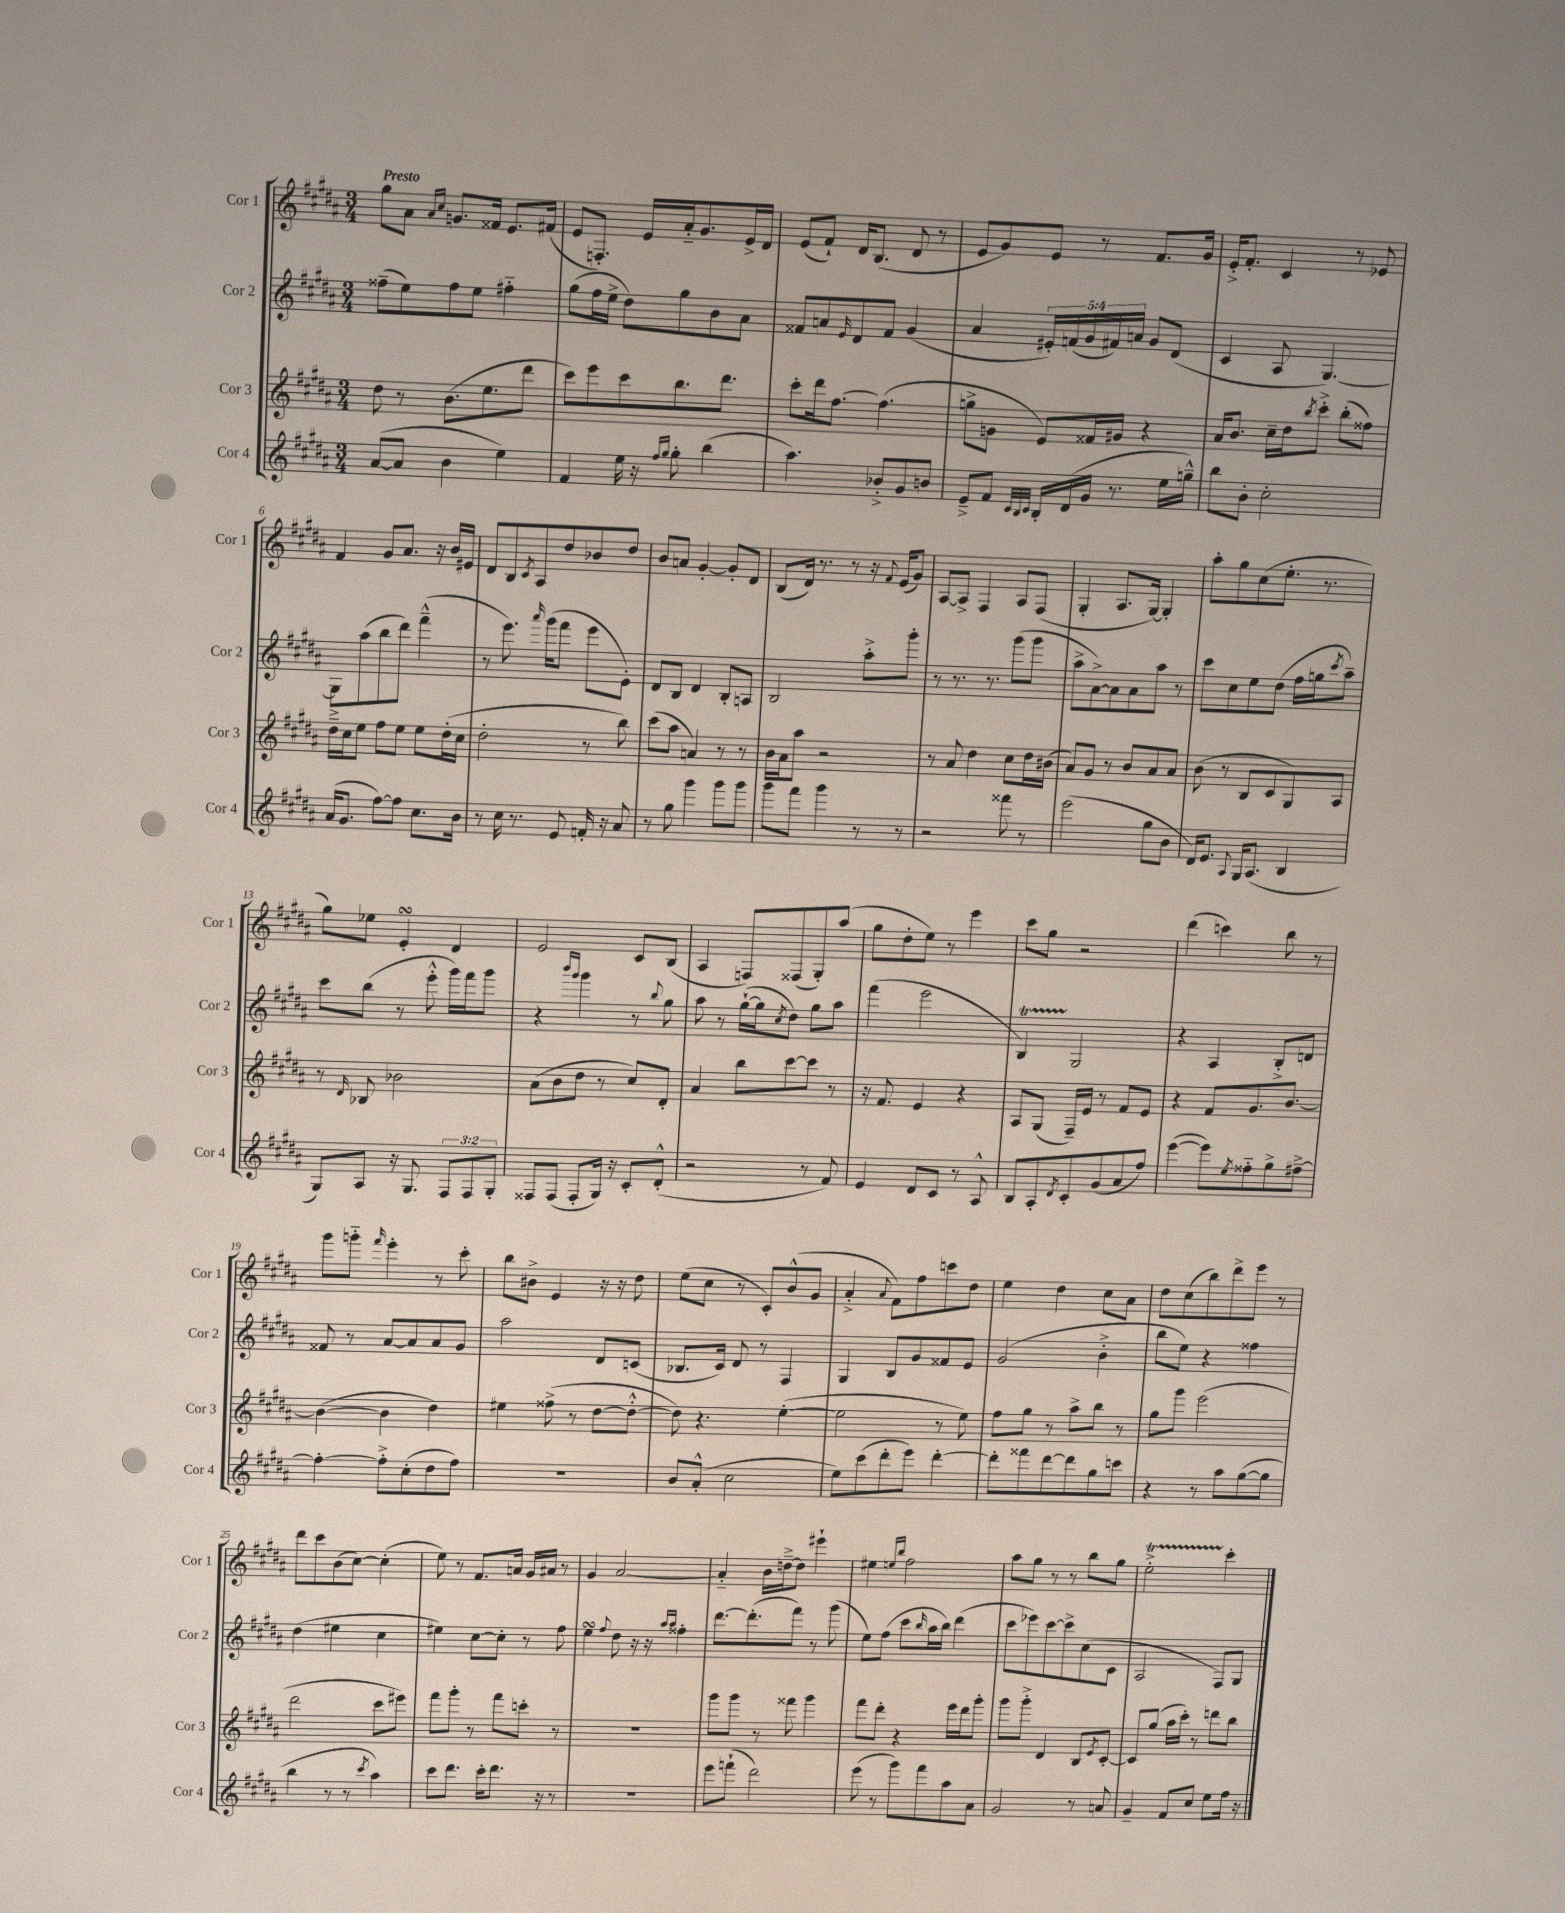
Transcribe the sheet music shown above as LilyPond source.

<<
\new StaffGroup <<
\new Staff = "s0" \with { instrumentName = "Cor 1" shortInstrumentName = "Cor 1" } {
    \clef treble \key b \major \numericTimeSignature \time 3/4 \tempo "Presto"
    gis''8 ais'8 \grace { ais'16 cis''16 } g'8. fisis'16 e'8. fis'16( |
    e'8 f8.-.) e'16 ais'16-_ gis'8. e'16-> dis'16 |
    e'8( fis'8-!) dis'16 b8.( dis'8 r8 |
    e'8 gis'8) e'8 r8 fis'8. gis'16 |
    e'16-.-> fis'8.-. cis'4 r8 ees'8 |
    fis'4 gis'8 ais'8. r16 b'16 eis'16 |
    dis'8 b8 \acciaccatura { cis'8 } ais8 dis''8 bes'8 dis''8 |
    b'8 a'8 gis'4~-. gis'8-. dis'8 |
    b8( dis'16) r8. r8 r16 \appoggiatura { fis'8 } e'16( gis'8) |
    ais8~ ais8-> fis4 ais8 fis8( |
    gis4-. ais8. gis16~) gis4-. |
    ais''8-. gis''8 cis''8( e''8.-. r8. |
    gis''8) ees''8 e'4-.\turn dis'4 |
    e'2 cis'8 b8( |
    ais4 f8) fisis8( gis8-.) ais''8( |
    gis''8 dis''8-. e''8) r8 e'''4 |
    cis'''8 gis''8 r2 |
    dis'''4( c'''4) b''8 r8 |
    gis'''8 g'''8-_ \grace { fis'''16 } e'''4-. r8 cis'''8-. |
    b''8 bis'8-> e'4 r16 r16 dis''8 |
    e''8( cis''8 r8 cis'8-.) b'8-^( gis'8 |
    ais'4-.-> \appoggiatura { ais'8 } fis'8) fis''8 c'''8 dis''8 |
    e''4 dis''4 cis''8 ais'8 |
    dis''8 cis''8( b''8) dis'''8-> e'''8 r8 |
    dis'''8 cis'''8 b'8( cis''8~) cis''4-.( |
    e''8) r8 fis'8. a'16 gis'16 ais'16 r8 |
    gis'4 ais'2~ |
    ais'4-_ b'16 d''16~---> d''8 eis'''4-! |
    eis''4 \grace { e''16 b''16 } fis''2 |
    ais''8 gis''8 r8 r8 b''8 gis''8 |
    e''2-.->\startTrillSpan cis'''4-.\stopTrillSpan \bar "|." |
}
\new Staff = "s1" \with { instrumentName = "Cor 2" shortInstrumentName = "Cor 2" } {
    \clef treble \key b \major \numericTimeSignature \time 3/4 \override Staff.TupletNumber.text = #tuplet-number::calc-fraction-text
    fisis''8--( e''8) fisis''8 e''8 fis''4-_ |
    gis''8( fis''16 e''16-> dis''8) gis''8 b'8 ais'8 |
    fisis'8 a'8 \grace { e'16 } dis'8 fisis'8 gis'4( |
    ais'4 \tuplet 5/4 { eis'16-.) f'16( gis'16 fis'16) a'16 } gis'8 dis'8( |
    cis'4 ais8 gis4.~) |
    gis8 ais''8( b''8 dis'''8) fis'''4---^( |
    r8 e'''8.) \grace { ais'''16 } gis'''16( fis'''8 e'''8 e'8-.) |
    dis'8 b8 dis'4 b8-. a8 |
    b2 ais''8-.-> gis'''8-. |
    r8 r8. r8. gis'''8( gis'''8 |
    ais''8-> ais'8~->) ais'8 ais'8 ais''8 r8 |
    cis'''8 cis''8 e''8 dis''8( fis''16 g''16 \acciaccatura { cis'''8 } ais''8--) |
    cis'''8 b''8( r8 e'''8-.-^ gis'''16) fis'''16 gis'''8 |
    r4 \grace { b'''16 gis'''16 } gis'''4 r8 \appoggiatura { b''8 } gis''8 |
    ais''8 r8 gis''16~-!( gis''16 \acciaccatura { cis''8 } dis''8) gis''8 ais''8 |
    fis'''4( e'''2 |
    b4\startTrillSpan) gis2\stopTrillSpan |
    r4 ais4 b8-.-> d'8 |
    fisis'8 r8 ais'8~ ais'8 ais'8 gis'8 |
    ais''2 dis'8 c'8( |
    bes8. cis'16) dis'8 r8 fis4 |
    gis4 b8 gis'8 fisis'8 e'8 |
    gis'2( b'4-.-> |
    b''8 e''8) r4 fisis''4 |
    dis''4( eis''4 cis''4 |
    eis''4) cis''8~ cis''8-. r8 fis''8 |
    e''4\turn \appoggiatura { fis''8 } dis''8 r16 r16 \grace { ais''16 ais''16 } fisis''4-. |
    dis'''8.~ dis'''8.-.( fis'''8) r8 gis'''8( |
    e''8) fis''8( cis'''8 \grace { b''16 } ais''16 b''16) dis'''4( |
    cis'''8 ees'''8) cis'''8~ cis'''8-> cis''8( cis'8 |
    ais2 fis8) gis8 \bar "|." |
}
\new Staff = "s2" \with { instrumentName = "Cor 3" shortInstrumentName = "Cor 3" } {
    \clef treble \key b \major \numericTimeSignature \time 3/4
    dis''8 r8 b'8.( e''8. dis'''8 |
    cis'''8) e'''8 cis'''8 b''8. dis'''8. |
    cis'''8-. dis'''16 fis''8.~ fis''4.( |
    g''8-> g'8 e'8) fisis'16 gis'16 r4 |
    ais'16 b'8. cis''16-- dis''16 \acciaccatura { b''8 } cis'''8-.-> b''8-.( fisis''8) |
    dis''16---> cis''16 e''8 fis''8 e''8 e''8 dis''16-.( cis''16 |
    dis''2-. r8 b''8) |
    cis'''8( ais''8 a'4) r8 r8 |
    b'16 ais'16 ais''8 r2 |
    r8 ais'8 dis''4 cis''8 dis''16 bis'16( |
    ais'8) gis'8 r8 b'8 ais'8 ais'8 |
    b'8( r8 b8 cis'8 gis8) ais8 |
    r8 \grace { dis'16 } bes8 bes'2 |
    ais'8( b'8 dis''8 r8 cis''8) dis'8-. |
    ais'4 b''8 cis'''8~ cis'''8 r8 |
    r16 fis'8. e'4 r4 |
    ais8 gis8( fis16--) e'16 r8 fis'8 e'8 |
    r4 fis'8 gis'8. b'8.~ |
    b'4~( b'4 dis''4) |
    eis''4 fisis''8->( r8 dis''8~ dis''8~-.-^ |
    dis''8) r4. e''4~-.( |
    e''2 r8 e''8) |
    fis''8 gis''8 r8 ais''8-> b''8 r8 |
    gis''8 gis'''8 e'''2( |
    dis'''2 cis'''8 eis'''8) |
    fis'''8 gis'''8-. r8 fis'''8 c'''8-. r8 |
    R2. |
    gis'''8 gis'''8 r8 fisis'''8 gis'''4 |
    fis'''8 dis'''8-. r4 e'''16 dis'''16 gis'''8-. |
    gis'''8 gis'''8-.-> dis'4 b8 \acciaccatura { e'8 } cis'8~-. |
    cis'8 gis''8( ais''16 cis'''16-.) r8 d'''8 b''8 \bar "|." |
}
\new Staff = "s3" \with { instrumentName = "Cor 4" shortInstrumentName = "Cor 4" } {
    \clef treble \key b \major \numericTimeSignature \time 3/4 \override Staff.TupletNumber.text = #tuplet-number::calc-fraction-text
    ais'8~( ais'8 b'4 e''4) |
    fis'4 e''16 r16 \grace { fis''16 gis''16 } gis''8-. b''4( |
    ais''4.) bes'8-.-> gis'8 b'8 |
    e'8---> fis'8 \grace { cis'32 b32 cis'32 } b16-. dis'16( gis'16 r8. e''16 g''16---^) |
    b''8 b'8-. cis''2-. |
    ais'16( gis'8. fis''8~) fis''8 cis''8. b'16 |
    r8 cis''16 r8. e'8 f'16-. r16 ais'8 |
    r8 gis''8 gis'''4 gis'''8 gis'''8 |
    gis'''8 fis'''8 gis'''4 r8 r8 |
    r2 fisis'''8 r8 |
    e'''2( gis''8 b'8 |
    dis'16) e'8. \appoggiatura { ais8 } gis16 ais8.( b4 |
    gis8) ais8 r16 gis8. \tuplet 3/2 { fis8 fis8 gis8-. } |
    fisis8 fisis8( fisis8-. gis16) r16 cis'8-. dis'8-.-^( |
    r2 r8 fis'8) |
    e'4 dis'8 cis'8 r8 ais8-^ |
    b8 ais8-. \acciaccatura { dis'8 } cis'8-. gis'8( ais'8 fis''8) |
    e'''4~( e'''8) \acciaccatura { e''8 } fisis''8-_ gis''8-> fis''8~---> |
    fis''4~-. fis''8-.-> cis''8-.( dis''8 fis''8) |
    R2. |
    b'8 ais'8-.-^( cis''2 |
    e''8) cis'''8( dis'''8-. e'''8) dis'''4~-. |
    dis'''8-. fisis'''8 dis'''8~ dis'''8 gis''8 c'''8 |
    r4 r8 ais''8 gis''8~( gis''8 |
    b''4 r8 r8 \acciaccatura { cis'''8 } ais''4) |
    cis'''8 dis'''8. cis'''16-. dis'''8. r16 r8 |
    R2. |
    e'''8 f'''8-!( dis'''2) |
    e'''8( r8 gis'''8) fis'''8 ais''8 ais'8 |
    gis'2 r8 a'8 |
    gis'4-- fis'8 cis''8 e''8 fis''16 r16 \bar "|." |
}
>>
>>
